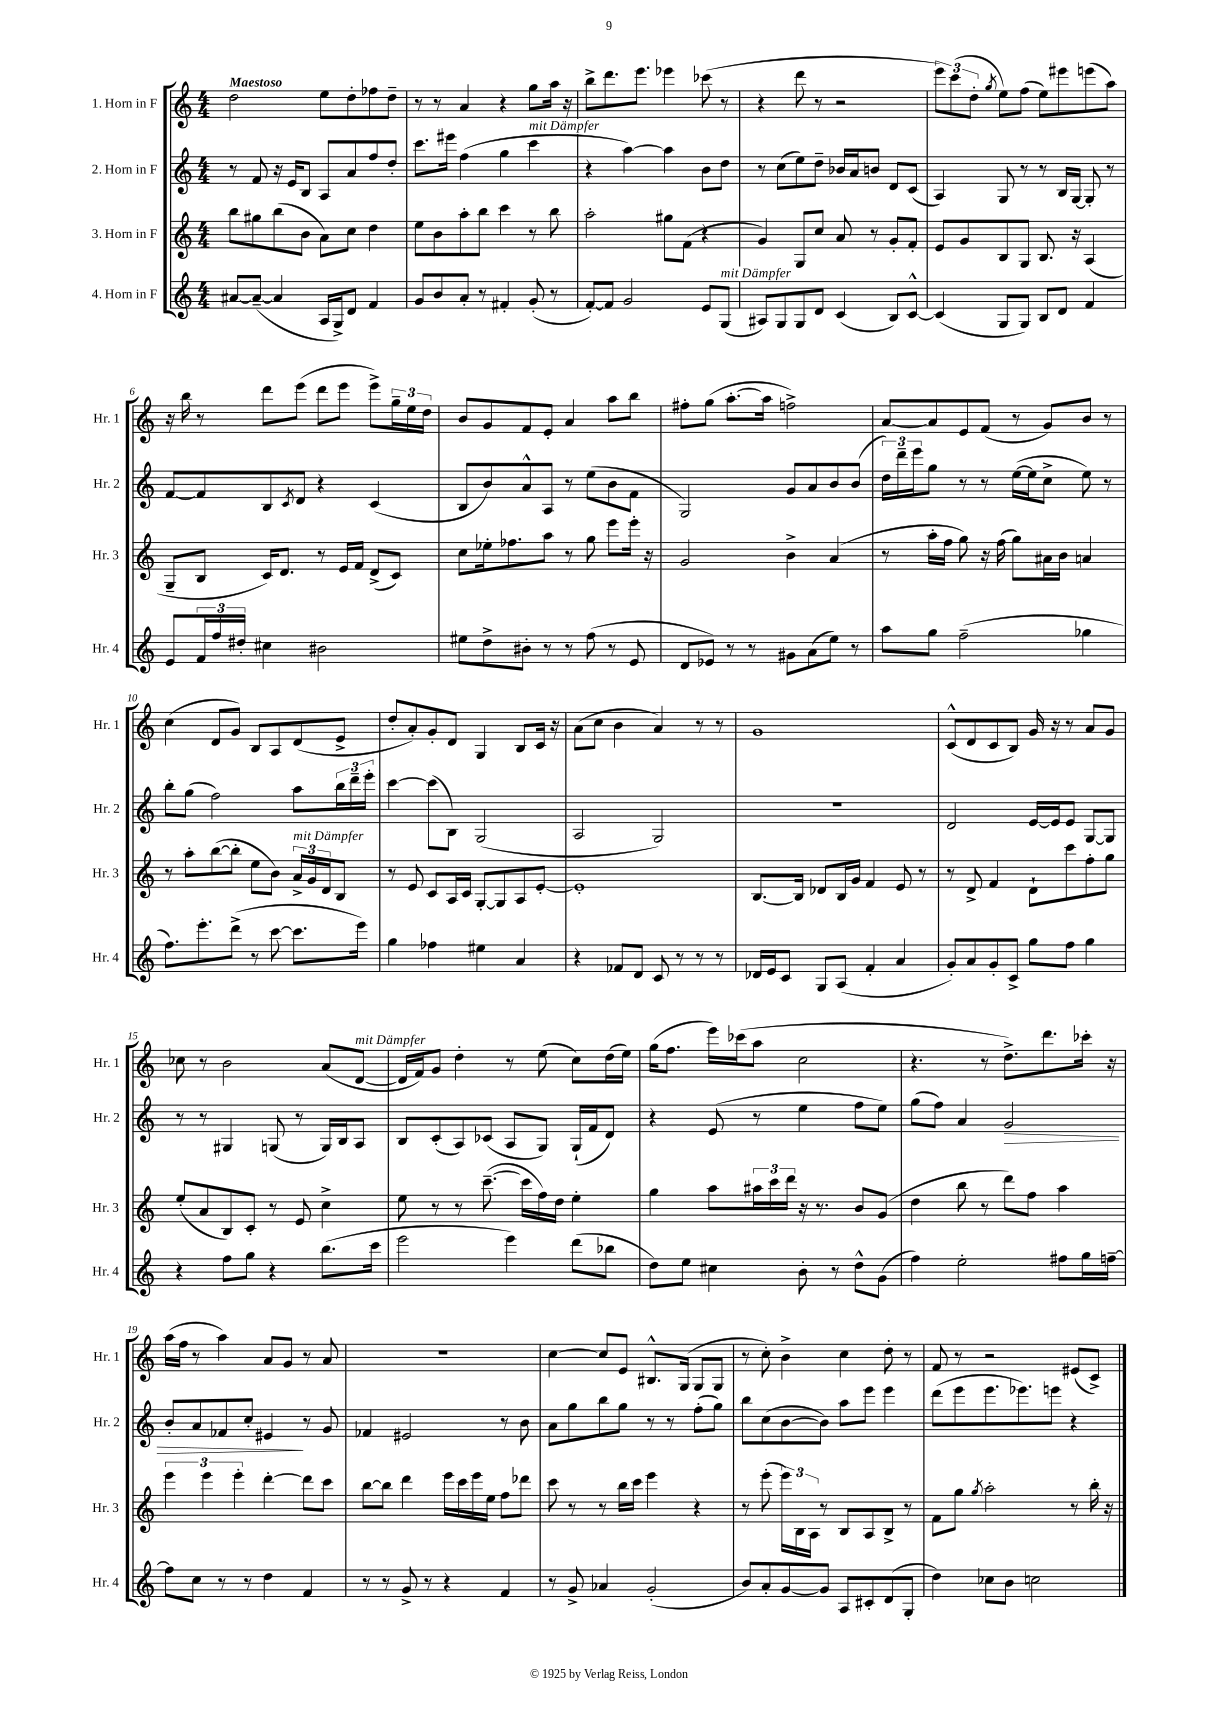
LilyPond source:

<<
\new StaffGroup <<
\new Staff = "s0" \with { instrumentName = "1. Horn in F" shortInstrumentName = "Hr. 1" } {
    \clef treble \key c \major \numericTimeSignature \time 4/4 \tempo "Maestoso"
    d''2 e''8 d''8-. fes''8 d''8-- |
    r8 r8 a'4 r4 g''8 a''16 r16 |
    b''8-> d'''8. e'''8. ees'''4 ces'''8( r8 |
    r4 d'''8 r8 r2 |
    \tuplet 3/2 { e'''8) c'''8( d''8-. } \acciaccatura { g''8 } e''8) f''8( e''8) eis'''8 e'''8( a''8) |
    r16 b''16 r8 d'''8 e'''8( d'''8 e'''8 e'''8->) \tuplet 3/2 { g''16-- e''16 d''16 } |
    b'8 g'8 f'8 e'8-. a'4 a''8 b''8 |
    fis''8-. g''8( a''8.~-. a''16 f''2->) |
    a'8~ a'8 e'8 f'8( r8 g'8) b'8 r8 |
    c''4( d'8 g'8) b8 a8 d'8( e'8-> |
    d''8-. a'8-.) g'8-. d'8 g4 b8 c'16 r16 |
    a'8( c''8 b'4 a'4) r8 r8 |
    g'1 |
    c'8-^( d'8 c'8 b8) g'16 r16 r8 a'8 g'8 |
    ces''8 r8 b'2 a'8( d'8~^\markup { \italic "mit Dämpfer" } |
    d'16 f'16) g'8 d''4-. r8 e''8( c''8) d''16( e''16) |
    g''16( f''8. e'''16) ces'''16( a''8 c''2 |
    r4. r8 d''8.->) d'''8. ces'''16-. r16 |
    a''16( f''16 r8 a''4) a'8 g'8 r8 a'8 |
    R1 |
    c''4~ c''8 e'8 bis8.-^ g16( g8 g8 |
    r8 c''8-.) b'4-> c''4 d''8-. r8 |
    f'8 r8 r2 eis'8( c'8->) \bar "|." |
}
\new Staff = "s1" \with { instrumentName = "2. Horn in F" shortInstrumentName = "Hr. 2" } {
    \clef treble \key c \major \numericTimeSignature \time 4/4
    r8 f'8 r16 e'16 b8 a8 a'8 f''8 d''8-. |
    c'''8. eis'''16 f''4( g''4 c'''4^\markup { \italic "mit Dämpfer" } |
    r4 a''4~) a''4 b'8 d''8 |
    r8 c''8( e''8) d''8-- bes'16 a'16 b'8 d'8 c'8( |
    a4) g8 r8 r8 b16 g16~ g8-. r8 |
    f'8~ f'8 b8 \acciaccatura { c'8 } d'8 r4 c'4( |
    b8 b'8) a'8-^ a8 r8 e''8( b'8 f'8 |
    g2) g'8 a'8 b'8 b'8( |
    \tuplet 3/2 { d''16) d'''16-- e'''16 } g''8 r8 r8 e''16~( e''16 c''8-> e''8) r8 |
    b''8-. g''8( f''2) a''8 \tuplet 3/2 { b''16 d'''16-- e'''16-. } |
    c'''4~ c'''8( b8) g2( |
    a2 g2) |
    R1 |
    d'2 e'16~ e'16 e'8 g8~ g8 |
    r8 r8 gis4 g8( r8 g16) b16 a8 |
    b8 c'8-.( a8) ces'8( a8 g8) g16-!( f'16 d'8) |
    r4 e'8( r8 e''4 f''8 e''8) |
    g''8( f''8) a'4 g'2\> |
    b'8-. a'8 fes'8 c''8-. eis'4\! r8 g'8 |
    fes'4 eis'2 r8 b'8 |
    a'8 g''8 b''8 g''8 r8 r8 f''8-.( g''8) |
    b''8 c''8( b'8~ b'8) a''8 e'''8 e'''4 |
    d'''8( e'''8 e'''8. ees'''8.) e'''8 r4 \bar "|." |
}
\new Staff = "s2" \with { instrumentName = "3. Horn in F" shortInstrumentName = "Hr. 3" } {
    \clef treble \key c \major \numericTimeSignature \time 4/4
    b''8 gis''8 b''8( b'8 a'8) c''8 d''4 |
    e''8 b'8 a''8-. b''8 c'''4 r8 b''8 |
    a''2-. gis''8 f'8( r4 |
    g'4) g8 c''8 a'8 r8 g'8-. f'8-. |
    e'8 g'8 b8 g8 b8. r16 a4( |
    g8-- b8 c'16) d'8. r8 e'16 f'16 d'8->( c'8) |
    c''8 ees''16-. fes''8. a''8 r8 g''8 e'''8 e'''16-. r16 |
    g'2 b'4-> a'4( |
    r8 a''16-. f''16 g''8) r16 f''16( g''8) ais'16 b'16 a'4 |
    r8 a''8-. b''8~( b''8-. e''8 b'8) \tuplet 3/2 { a'16->^\markup { \italic "mit Dämpfer" } g'16 d'16 } b8 |
    r8 e'8 c'8 a16 c'16 g8~-. g8 a8 e'8~-. |
    e'1-. |
    b8.~ b16 des'8 b16 g'16 f'4 e'8 r8 |
    r8 d'8-> f'4 d'8-! c'''8 f''8-. g''8 |
    e''8-.( a'8 b8) c'8-. r8 e'8 c''4-> |
    e''8 r8 r8 c'''8.~--( c'''16 f''16) d''16 e''4-. |
    g''4 a''8 \tuplet 3/2 { ais''16 c'''16 d'''16 } r16 r8. b'8 g'8( |
    d''4 b''8 r8 d'''8) f''8 a''4 |
    \tuplet 3/2 { e'''4 e'''4 e'''4-. } d'''4~-. d'''8 c'''8 |
    b''8~ b''8 d'''4 e'''16 c'''16 e'''16 e''16 f''8 des'''8 |
    c'''8 r8 r8 b''16 c'''16 e'''4 r4 |
    r8 e'''8-.( \tuplet 3/2 { e'''16) b16 a16 } r8 b8 a8 b8-> r8 |
    f'8 g''8 \acciaccatura { g''8 } a''2-. r8 b''16-. r16 \bar "|." |
}
\new Staff = "s3" \with { instrumentName = "4. Horn in F" shortInstrumentName = "Hr. 4" } {
    \clef treble \key c \major \numericTimeSignature \time 4/4
    ais'8~ ais'8~--( ais'4 a16 g16->) d'8 f'4 |
    g'8 b'8 a'8-. r8 fis'4-. g'8-.( r8 |
    f'8~-.) f'8 g'2 e'8 g8^\markup { \italic "mit Dämpfer" }( |
    ais8) g8 g8 d'8 c'4( b8) c'8~-^ |
    c'4( g8 g8) b8 d'8 f'4 |
    e'8 \tuplet 3/2 { f'16 f''16 dis''16-. } cis''4 bis'2 |
    eis''8 d''8-> bis'8-. r8 r8 f''8( r8 e'8 |
    d'8 ees'8) r8 r8 gis'8 a'8( e''8) r8 |
    a''8 g''8 f''2--( ges''4 |
    f''8.) e'''8.-. d'''8->( r8 c'''8~ c'''8. e'''16) |
    g''4 fes''4 eis''4 a'4 |
    r4 fes'8 d'8 c'8 r8 r8 r8 |
    des'16 e'16 c'8 g8 a8( f'4-. a'4 |
    g'8-.) a'8 g'8-. c'8-> g''8 f''8 g''4 |
    r4 f''8 g''8 r4 b''8.( c'''16 |
    e'''2 e'''4) d'''8( bes''8 |
    d''8) e''8 cis''4 b'8-. r8 d''8-^ g'8( |
    f''4) e''2-. fis''8 g''16 f''16~-- |
    f''8 c''8 r8 r8 d''4 f'4 |
    r8 r8 g'8-> r8 r4 f'4 |
    r8 g'8-> aes'4 g'2-.( |
    b'8) a'8-. g'8~ g'8 a8 cis'8-. d'8( g8-. |
    d''4) ces''8 b'8 c''2 \bar "|." |
}
>>
>>
